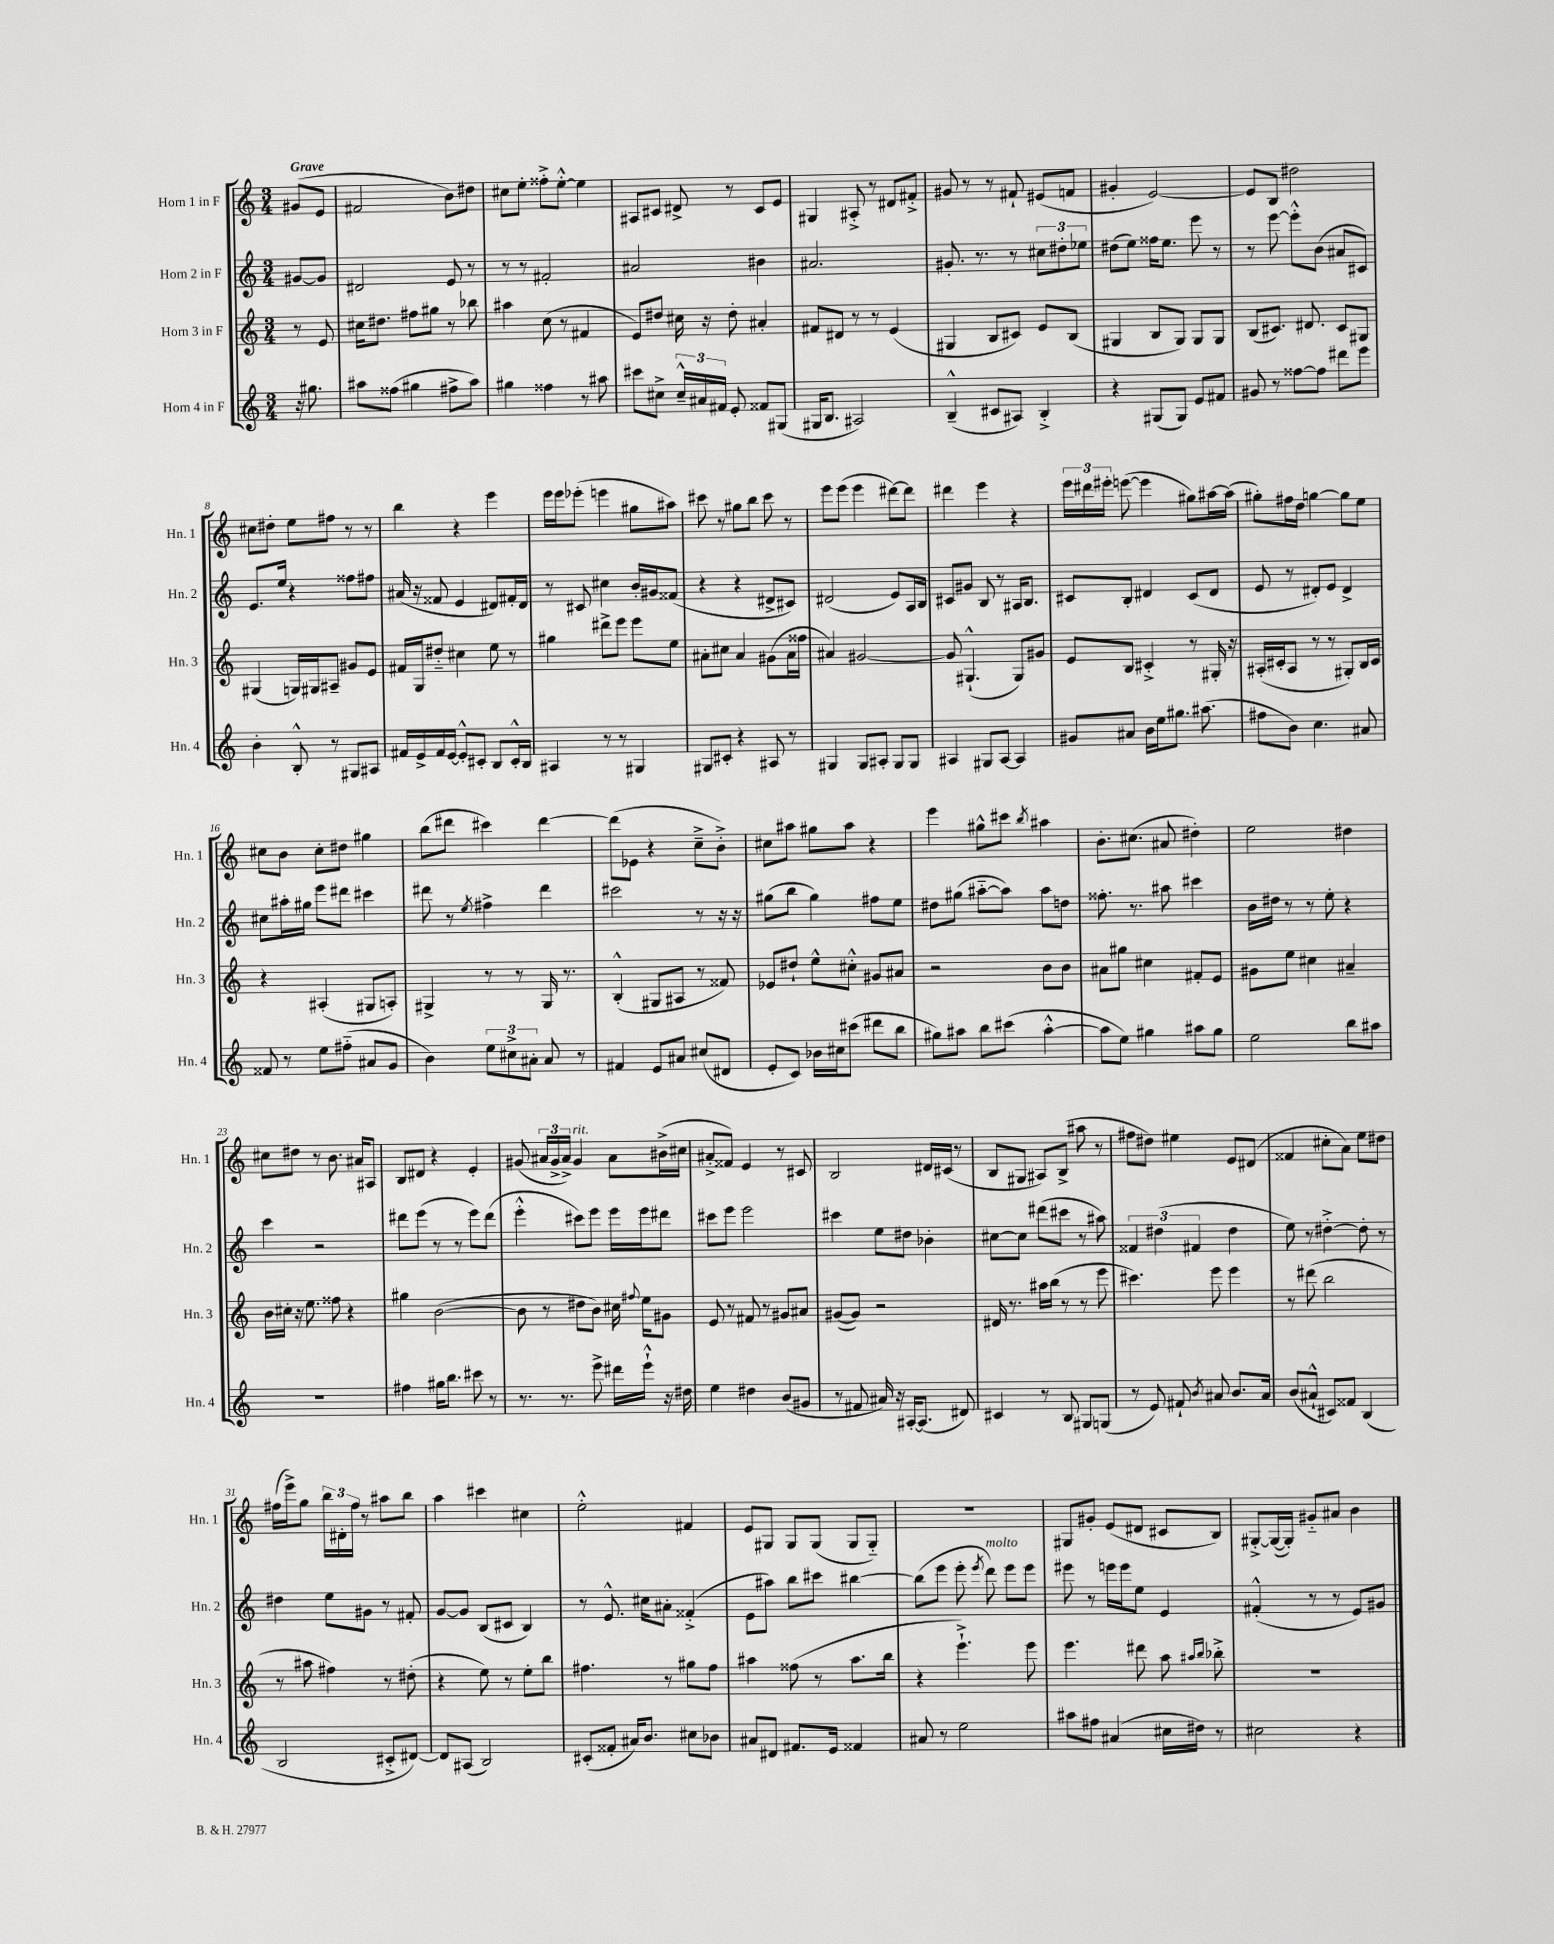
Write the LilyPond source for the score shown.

<<
\new StaffGroup <<
\new Staff = "s0" \with { instrumentName = "Horn 1 in F" shortInstrumentName = "Hn. 1" } {
    \clef treble \key c \major \numericTimeSignature \time 3/4 \partial 4 \tempo "Grave"
    \autoBeamOff gis'8[( e'8] |
    fis'2 b'8[) dis''8] |
    cis''8[ e''8]-. fisis''8[-.-> e''8]~-.-^ e''4 |
    ais8[ cis'8] dis'8-> r8 cis'8[ e'8] |
    gis4 ais8-.-> r8 dis'8[ fis'8]-.-> |
    gis'8 r8 r8 fis'8-! eis'8[( f'8] |
    gis'4-. e'2~) |
    e'8[ b8] dis''2 |
    cis''8[ dis''8]-. e''8[ fis''8] r8 r8 |
    b''4 r4 e'''4 |
    e'''16[ e'''16 ees'''8]-.( e'''4 gis''8[ ais''8]) |
    cis'''8 r8 gis''8[ b''8] cis'''8 r8 |
    e'''8[ e'''8]( e'''4 dis'''8[~) dis'''8] |
    dis'''4 e'''4 r4 |
    \tuplet 3/2 { e'''16[ dis'''16 eis'''16]-. } e'''8~( e'''4 gis''8[) ais''16~ ais''16]( |
    gis''8[-.) fis''16 d''16] g''4~ g''8[ e''8] |
    cis''8[ b'8] cis''8[-. dis''8] gis''4 |
    b''8[( dis'''8] cis'''4) dis'''4~ |
    dis'''8[( ees'8] r4 c''8[---> b'8]-.->) |
    cis''8[ ais''8] gis''8[ ais''8] r4 |
    e'''4 gis''8[-^ cis'''8] \acciaccatura { b''8 } ais''4 |
    b'8.[-. cis''8.]( ais'8 dis''4-.) |
    e''2 dis''4 |
    cis''8[ dis''8] r8 b'8. ais'16[ ais8] |
    b8[ dis'8] r4 e'4-. |
    gis'8( \tuplet 3/2 { ais'16[ gis'16-> ais'16]->) } gis'4^\markup { \italic "rit." } ais'8[ bis'16->( cis''16] |
    ais'8[-.-> fisis'8]) e'4 r8 cis'8 |
    b2 dis'16[ cis'16]( r8 |
    b8[ gis8] ais8[) b8]->( ais''8 r8 |
    fis''8[ dis''8]) eis''4 e'8[ dis'8]( |
    fisis'4 cis''8[-. a'8]) e''8[ dis''8] |
    fis''16[( e'''16->) g''8] \tuplet 3/2 { b''16[ dis'16-. fis''16] } r8 ais''8[ b''8] |
    a''4 cis'''4 cis''4 |
    e''2-.-^ fis'4 |
    e'8[ gis8] gis8[ gis8]( gis8[ gis8]-_) |
    R2. |
    gis8[ gis'8]-. e'8[( dis'8] cis'8[ b8]) |
    gis8[~-.-> gis16~( gis16]-.) gis'8[-_ ais'8] b'4 \bar "|." |
}
\new Staff = "s1" \with { instrumentName = "Horn 2 in F" shortInstrumentName = "Hn. 2" } {
    \clef treble \key c \major \numericTimeSignature \time 3/4 \partial 4
    \autoBeamOff gis'8[~ gis'8] |
    dis'2 e'8 r8 |
    r8 r8 fis'2-. |
    ais'2 bis'4 |
    ais'2. |
    gis'8.-. r8. r8 \tuplet 3/2 { cis''8[ dis''8-. ees''8] } |
    dis''8[( e''8]) fisis''16[ e''8.] e'''8 r8 |
    r8 e'''8~ e'''8[-.-^ b'8]( ais'8[ cis'8]) |
    e'8.[ e''16] r4 fisis''8[ fis''8] |
    ais'16( r16 fisis'8 e'4 dis'8[) fis'16-. dis'16] |
    r8 cis'8 cis''4 b'16[-. gis'16 fisis'8]( |
    r4 r4 dis'8[-> cis'8]) |
    dis'2( e'8[) a16 b16] |
    cis'8[ gis'8] b8 r8 ais16[ b8.] |
    cis'8[ b8]-. dis'4 cis'8[( dis'8] |
    e'8 r8 dis'8[-.) e'8] dis'4-> |
    cis''8[ ais''16-. gis''16] e'''8[ dis'''8] cis'''4 |
    dis'''8 r8 \acciaccatura { e''8 } fis''4-> dis'''4 |
    cis'''2 r8 r16 r16 |
    gis''8[( b''8] gis''4) fis''8[ e''8] |
    dis''8[ gis''8]( ais''8[~-_ ais''8]) ais''8[ d''8] |
    fisis''8.-. r8. ais''8 cis'''4 |
    b'16[ dis''16] r8 r8 e''8-. r4 |
    c'''4 r2 |
    dis'''8[ e'''8]( r8 r8 e'''8[) dis'''8]( |
    e'''4-.-^ cis'''8[) e'''8] e'''16[ e'''16 dis'''8] |
    cis'''8[ e'''8] e'''2 |
    cis'''4 e''8[ dis''8] bes'4-. |
    cis''8[~ cis''8] dis'''8[( cis'''8] r8 ais''8) |
    \tuplet 3/2 { fisis'4 dis''4( fis'4 } dis''4 |
    e''8) r8 dis''4~-.-> dis''8-. r8 |
    dis''4 e''8[ gis'8] r8 fis'8-. |
    g'8[~ g'8] b8[( cis'8] b4) |
    r8 e'8.-^ cis''16[ ais'8]-. fisis'4-.->( |
    e'8[ ais''8]) b''8[ cis'''8] bis''4~ |
    bis''8[( e'''8] e'''8-. \acciaccatura { e'''8 } d'''8^\markup { \italic "molto" }) e'''8[ e'''8] |
    eis'''8 r8 e'''16[ e'''16 e''8] e'4 |
    fis'4-.-^( r8 r8 e'8[) gis'8] \bar "|." |
}
\new Staff = "s2" \with { instrumentName = "Horn 3 in F" shortInstrumentName = "Hn. 3" } {
    \clef treble \key c \major \numericTimeSignature \time 3/4 \partial 4
    \autoBeamOff r8 e'8 |
    cis''16[ dis''8.] fis''8[ gis''8] r8 bes''8 |
    ais''4 c''8( r8 fis'4 |
    e'8[) dis''8] cis''16 r16 dis''8-. ais'4-. |
    fis'8[ dis'8] r8 r8 e'4( |
    gis4 b8[ cis'8]) e'8[ b8]( |
    gis4 b8[ gis8]) gis8[ gis8] |
    b8[( cis'8.]) dis'8. cis'8[ gis8] |
    gis4( g16[) gis16 ais8]-- gis'8[ e'8] |
    fis'16[ g16 dis''8]-_ cis''4 e''8 r8 |
    gis''4 dis'''8[-> e'''8] e'''8[ e''8] |
    ais'8[-. cis''8] ais'4 gis'8[( ais'16 fisis''16] |
    ais'4) gis'2~ |
    gis'8 gis4.-!-^( gis8[) gis'8] |
    e'8[ b8] cis'4-.-> r8 gis16-. r16 |
    ais16[-.( cis'16-. ais8] r8 r8 gis8[-.) b16 cis'16] |
    r4 ais4-.( gis8[ a8]-.) |
    gis4-> r8 r8 gis16 r8. |
    b4-.-^( gis8[ ais8] r8 fisis'8) |
    ees'8[ dis''8]-! e''8[-^ cis''8]-.-^ gis'8[ ais'8] |
    r2 b'8[ b'8] |
    ais'8[ gis''8] cis''4 fis'8[-. e'8] |
    gis'8[ e''8] cis''4 ais'4-- |
    b'16[ cis''16]-. r16 e''8. fisis''8 r4 |
    gis''4 b'2~( |
    b'8 r8 dis''8[ b'8]) cis''16 \appoggiatura { fis''8 } e''16[ gis'8] |
    e'8 r8 fis'8 r8 gis'8[ ais'8] |
    gis'8[~( gis'8]) r2 |
    dis'16 r8. ais''16[ b''16]( r8 r8 e'''8 |
    cis'''4.) e'''8 e'''4 |
    r8 dis'''8( b''2 |
    r8 ais''8 fis''4) r8 dis''8-.( |
    r4 e''8) r8 e''8[-. b''8] |
    fis''4. r8 gis''8[ fis''8] |
    ais''4 fisis''8( r8 ais''8.[ b''16] |
    r4 e'''4.-!->) e'''8 |
    e'''4. dis'''8 a''8 \grace { ais''16[ b''16] } bes''8-.-> |
    R2. \bar "|." |
}
\new Staff = "s3" \with { instrumentName = "Horn 4 in F" shortInstrumentName = "Hn. 4" } {
    \clef treble \key c \major \numericTimeSignature \time 3/4 \partial 4
    \autoBeamOff r16 gis''8. |
    ais''8[ fisis''8]( gis''4 fis''8[-> ais''8]) |
    gis''4 fisis''4 r8 ais''8 |
    cis'''8[ cis''8]-> \tuplet 3/2 { cis''16[---^ ais'16 fis'16] } e'8-. fisis'8[ gis8]( |
    gis16[ b8.] ais2) |
    b4---^( cis'8[ ais8]) b4-.-> |
    r4 gis8[( gis8]) e'8[ fis'8] |
    gis'8 r8 fisis''8[~ fisis''8] dis'''8[ e'''8] |
    b'4-. b8-.-^ r8 gis8[ ais8] |
    fis'16[ e'16-> fis'16 e'16]~ e'8[-.-^ cis'8]-. b8[ cis'16-.-^ b16] |
    ais4 r8 r8 gis4 |
    gis8[ cis'8]-. r4 ais8 r8 |
    gis4 gis8[ ais8]-. gis8[ gis8] |
    ais4 gis8[ ais8]~ ais4 |
    gis'8[ ais'8] b'16[ e''16 gis''8.] ais''8.( |
    fis''8[ b'8]) c''4. ais'8 |
    fisis'8 r8 e''8[ fis''8]-_( ais'8[ g'8] |
    b'4) \tuplet 3/2 { e''8[ cis''8-> ais'8]-. } ais'8 r8 |
    fis'4 e'8[ ais'8] cis''8[( dis'8] |
    e'8[-. c'8]) bes'16[ cis''16 cis'''8]( dis'''8[ b''8] |
    gis''8[) ais''8] b''8[ cis'''8]( ais''4~-.-^ |
    ais''8[ e''8]) gis''4 ais''8[ gis''8] |
    e''2 b''8[ ais''8] |
    R2. |
    fis''4 gis''16[ b''8.] cis'''8 r8 |
    r8. r8. e'''8-> dis'''16[ e'''16]-!-^ r16 dis''16 |
    e''4 dis''4 b'8[( gis'8] |
    r8 fis'8 ais'16) r16 ais16[~-. ais8.]( dis'8) |
    cis'4 r8 b8 gis8[ g8]( |
    r8 e'8) fis'8-! \acciaccatura { b'8 } ais'8 b'8.[ ais'16] |
    b'8[( ais'8]-!-^ cis'8[) fisis'8] b4( |
    b2 cis'8[-.-> dis'8]~) |
    dis'8[ ais8]( b2) |
    cis'8[-.( fisis'8]-. ais'16[) b'8.] cis''8[ bes'8] |
    ais'8[ dis'8] fis'8.[ e'16] fisis'4 |
    ais'8 r8 e''2 |
    ais''8[ fis''8] ais'4( cis''16[ dis''16]) r8 |
    cis''2 r4 \bar "|." |
}
>>
>>
